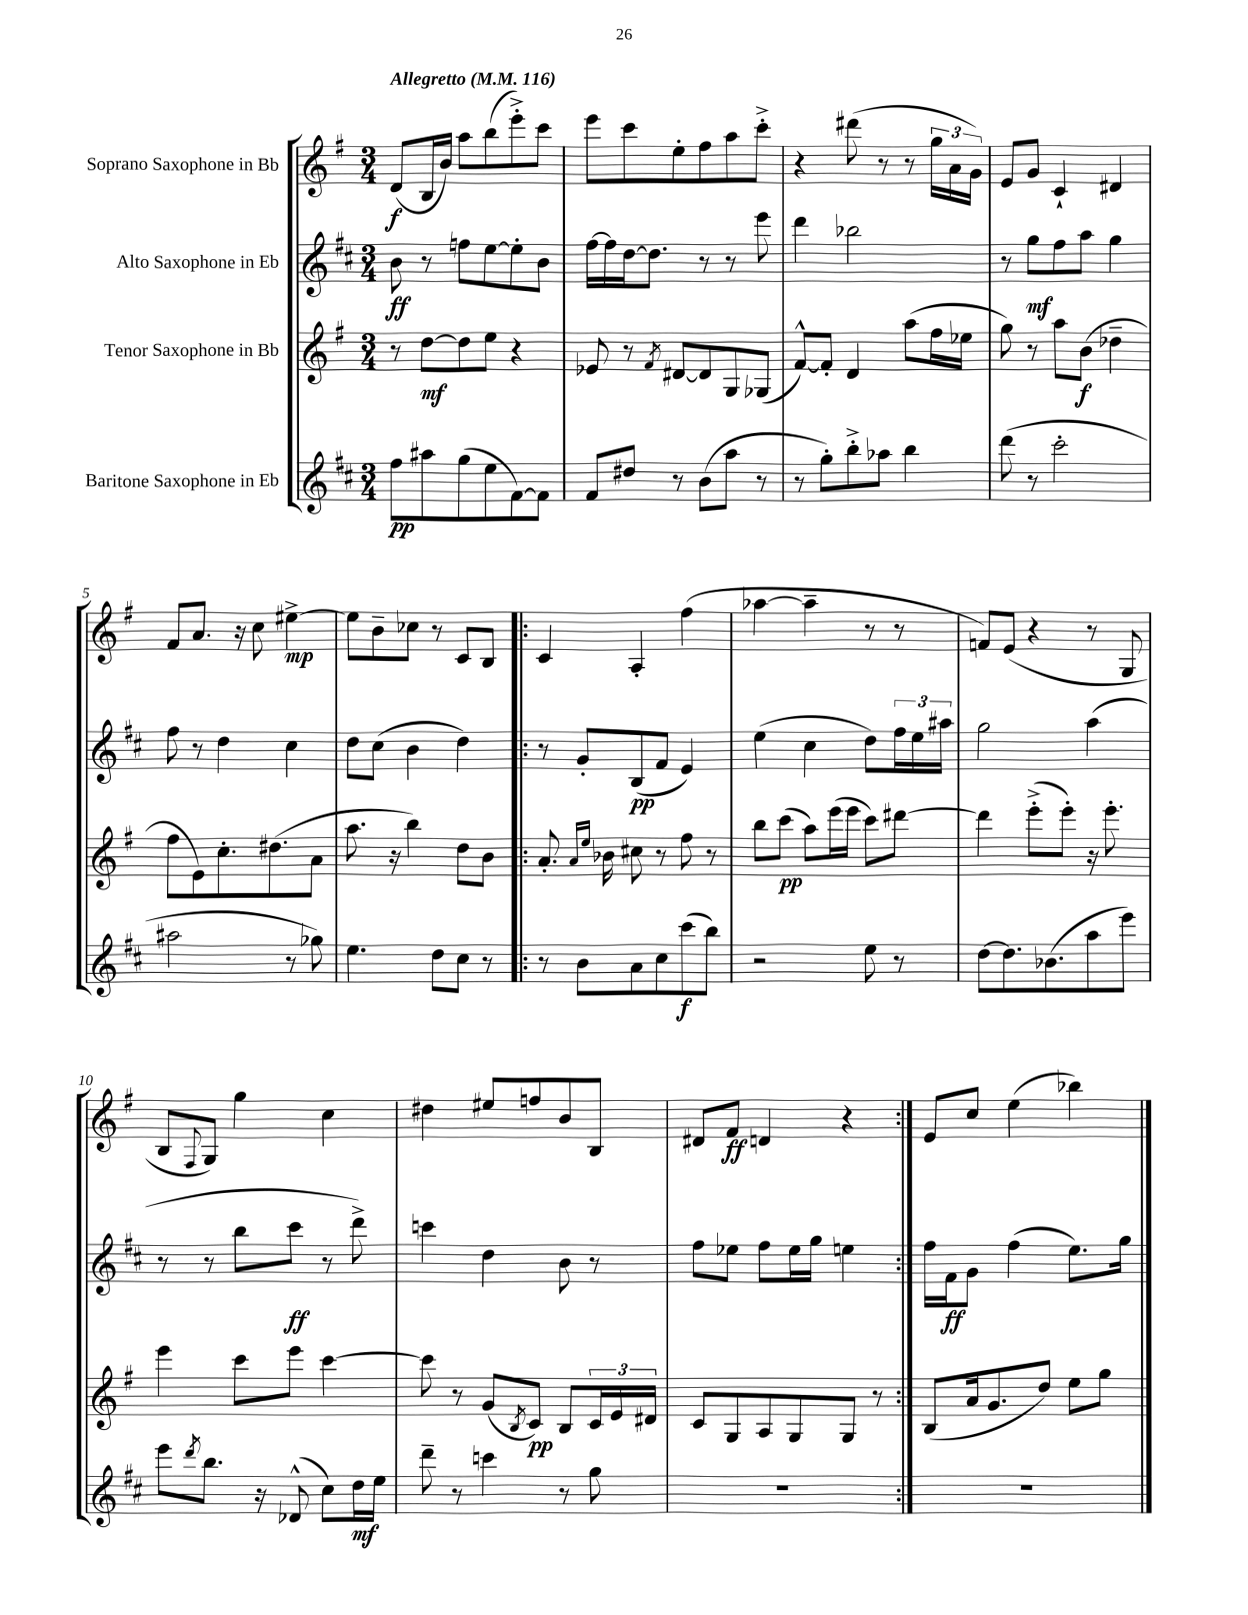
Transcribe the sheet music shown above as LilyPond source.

<<
\new StaffGroup <<
\new Staff = "s0" \with { instrumentName = "Soprano Saxophone in Bb" } {
    \clef treble \key g \major \numericTimeSignature \time 3/4 \tempo "Allegretto" 4 = 116
    d'8\f( b16 b'16) a''8 b''8( e'''8-.->) c'''8 |
    e'''8 c'''8 e''8-. fis''8 a''8 c'''8-.-> |
    r4 dis'''8( r8 r8 \tuplet 3/2 { g''16 a'16 g'16) } |
    e'8 g'8 c'4-! dis'4 |
    fis'8 a'8. r16 c''8 eis''4~->\mp |
    eis''8 b'8-- ces''8 r8 c'8 b8 |
    \repeat volta 2 { c'4 a4-. fis''4( |
    aes''4~ aes''4-- r8 r8 |
    f'8) e'8( r4 r8 g8 |
    b8 \appoggiatura { fis8 } g8) g''4 c''4 |
    dis''4 eis''8 f''8 b'8 b8 |
    dis'8 fis'8\ff d'4 r4 | }
    e'8 c''8 e''4( bes''4) \bar "|." |
}
\new Staff = "s1" \with { instrumentName = "Alto Saxophone in Eb" } {
    \clef treble \key d \major \numericTimeSignature \time 3/4
    b'8\ff r8 f''8 e''8~ e''8-. b'8 |
    fis''16~ fis''16 d''16~ d''8. r8 r8 e'''8 |
    d'''4 bes''2 |
    r8 g''8\mf fis''8 a''8 g''4 |
    fis''8 r8 d''4 cis''4 |
    d''8 cis''8( b'4 d''4) |
    \repeat volta 2 { r8 g'8-. b8\pp( fis'8 e'4) |
    e''4( cis''4 d''8) \tuplet 3/2 { fis''16 e''16 ais''16 } |
    g''2 a''4( |
    r8 r8 b''8 cis'''8\ff r8 d'''8->) |
    c'''4 d''4 b'8 r8 |
    fis''8 ees''8 fis''8 ees''16 g''16 e''4 | }
    fis''16 fis'16\ff g'8 fis''4( e''8.) g''16 \bar "|." |
}
\new Staff = "s2" \with { instrumentName = "Tenor Saxophone in Bb" } {
    \clef treble \key g \major \numericTimeSignature \time 3/4
    r8 d''8~\mf d''8 e''8 r4 |
    ees'8 r8 \acciaccatura { fis'8 } dis'8~ dis'8 g8 ges8( |
    fis'8~-^) fis'8-. d'4 a''8( fis''16 ees''16 |
    g''8) r8 a''8 b'8\f( des''4-- |
    fis''8 e'8) c''8.-. dis''8.( a'8 |
    a''8. r16 b''4) d''8 b'8 |
    \repeat volta 2 { a'8.-. \grace { a'16 e''16 } bes'16 cis''8 r8 fis''8 r8 |
    b''8 c'''8\pp( a''8) e'''16( e'''16 c'''8) dis'''8~ |
    dis'''4 e'''8-.->( e'''8-.) r16 e'''8.-. |
    e'''4 c'''8 e'''8 c'''4~ |
    c'''8 r8 g'8( \acciaccatura { b8 } c'8\pp) b8 \tuplet 3/2 { c'16 e'16 dis'16 } |
    c'8 g8 a8 g8 g8 r8 | }
    b8( a'16 g'8. d''8) e''8 g''8 \bar "|." |
}
\new Staff = "s3" \with { instrumentName = "Baritone Saxophone in Eb" } {
    \clef treble \key d \major \numericTimeSignature \time 3/4
    fis''8\pp ais''8 g''8( e''8 fis'8~) fis'8 |
    fis'8 dis''8 r8 b'8( a''8 r8 |
    r8 g''8-.) b''8-.-> aes''8 b''4 |
    d'''8( r8 cis'''2-. |
    ais''2 r8 ges''8) |
    e''4. d''8 cis''8 r8 |
    \repeat volta 2 { r8 b'8 a'8 cis''8 cis'''8\f( b''8) |
    r2 e''8 r8 |
    d''8~ d''8. bes'8.( a''8 e'''8) |
    e'''8 \acciaccatura { d'''8 } b''8. r16 des'8-^( cis''8) d''16\mf e''16 |
    d'''8-- r8 c'''4 r8 g''8 |
    R2. | }
    R2. \bar "|." |
}
>>
>>
